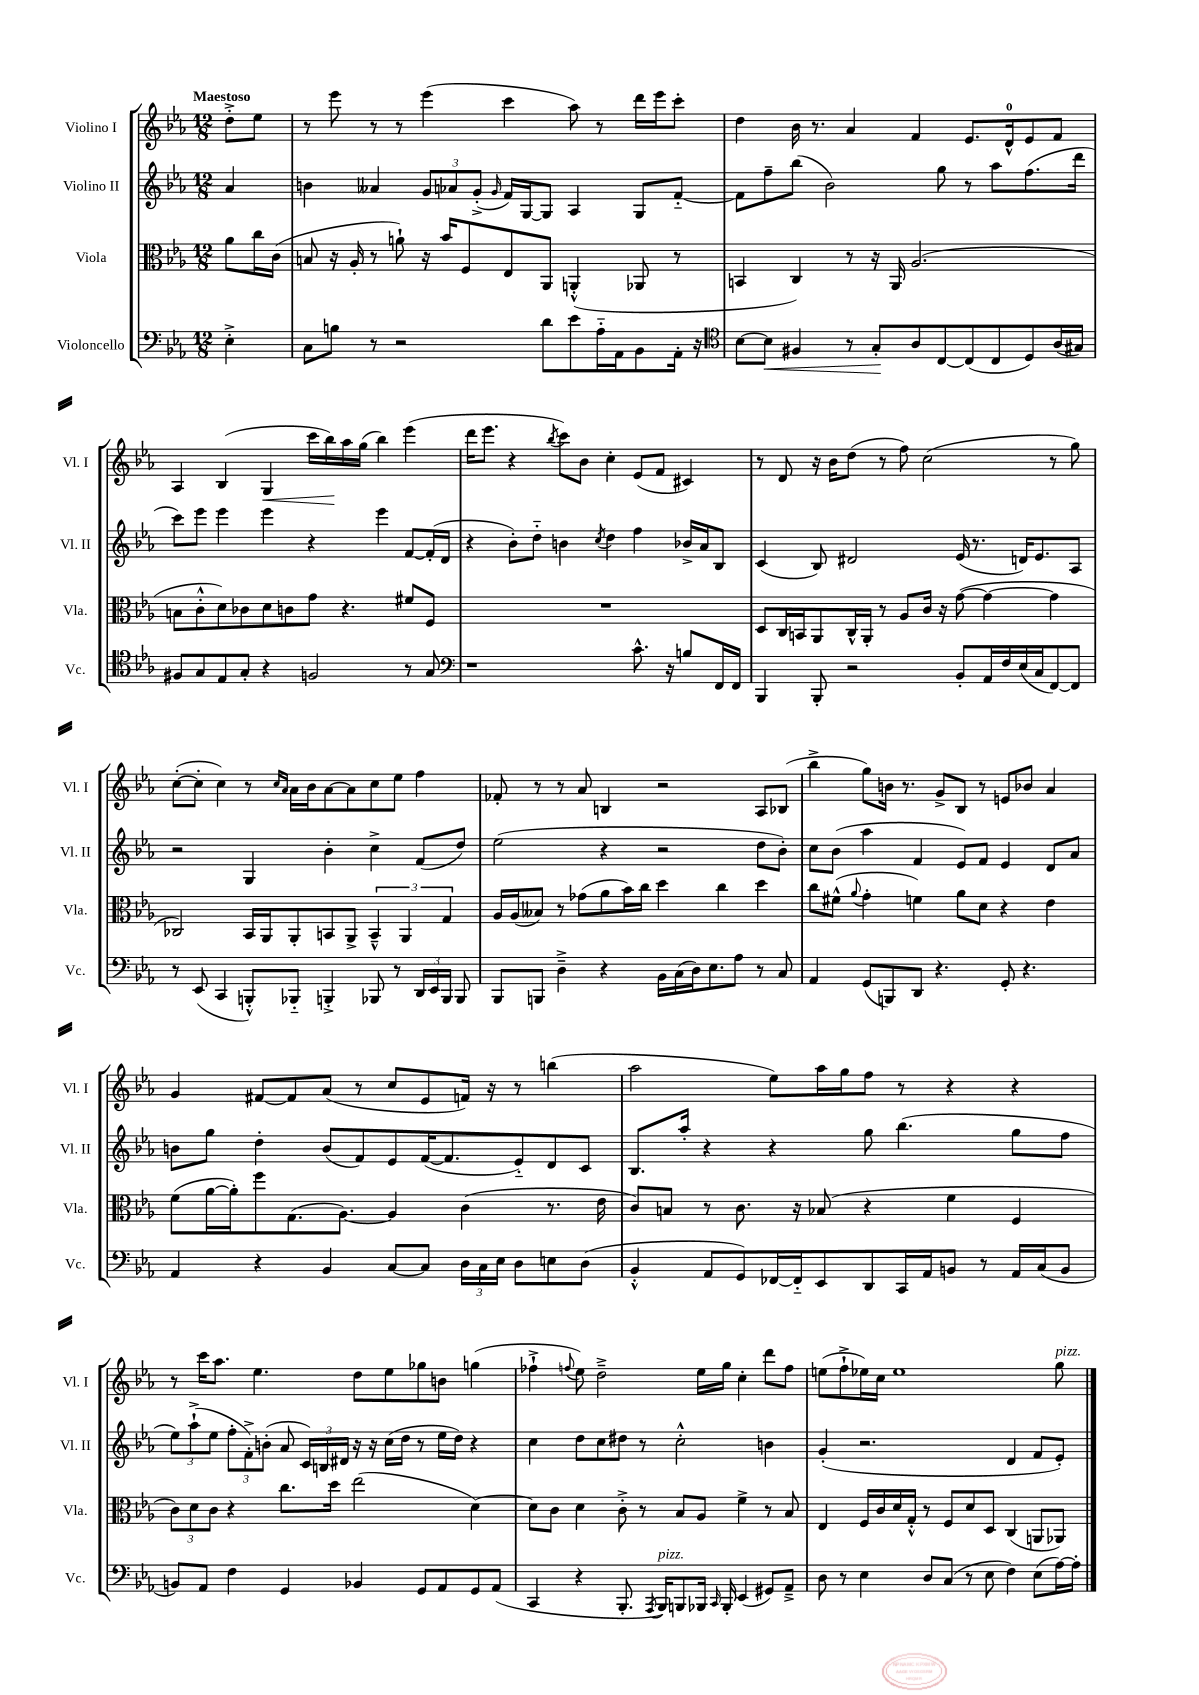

**kern	**kern	**kern	**kern
*staff4	*staff3	*staff2	*staff1
*clefF4	*clefC3	*clefG2	*clefG2
*k[b-e-a-]	*k[b-e-a-]	*k[b-e-a-]	*k[b-e-a-]
*M12/8	*M12/8	*M12/8	*M12/8
4E-'^	8a-	4a-	8dd'^
.	16cc	.	8ee-
.	(16c	.	.
=	=	=	=
8C	8B	4b	8r
8B	16r	.	8eee-
.	16A-'	.	.
8r	8r	4a--	8r
2r	8a`)	.	8r
.	16r	12g	(4eee-
.	16b-	.	.
.	.	12a-	.
.	8F	.	.
.	.	(12g'^	.
.	.	16qqg	.
.	8E-	16f)	4ccc
.	.	[16G	.
8d	8AA-	8G]	.
8e-	(4AA'^^	4A-	8aa-)
16A-'~	.	.	8r
16AA-	.	.	.
8BB-	8AA-	8G	16ddd
.	.	.	16eee-
16AA-'	8r	[8f'~	8ccc'
16r	.	.	.
=	=	=	=
*clefC4	*	*	*
[8B-	4BB	8f]	4dd
8B-]	.	8ff~	.
4F#	4C)	(8bb-	16b-
.	.	.	8.r
.	.	2b-)	.
8r	8r	.	4a-
8G'	16r	.	.
.	16AA-	.	.
8A-	(2.A-	.	4f
[8C	.	8gg	.
(8C]	.	8r	8.e-
8C	.	8aa-	.
.	.	.	16d^^
8D)	.	(8.ff	8e-
(16A-	.	.	8f
16G#)	.	16ddd	.
=	=	=	=
8F#	8B	8ccc)	4A-
8G	8c'^^	8eee-	.
8E-	8d)	4eee-	(4B-
8G'	8c-	.	.
4r	8d	4eee-	4G
.	8c	.	.
2F	8g	4r	16ccc
.	.	.	16bb-)
.	4.r	.	16aa-
.	.	.	(16gg
.	.	4eee-	4bb-)
8r	8f#	[8f	(4eee-
8G	8F	(16f']	.
.	.	16d	.
=	=	=	=
*clefF4	*	*	*
1r	1.r	4r	16ddd
.	.	.	8.eee-
.	.	8b-')	4r
.	.	8dd'~	.
.	.	.	8qbb-
.	.	4b	8ccc)
.	.	.	8b-
.	.	8qcc	.
.	.	4dd	4cc'
8.c^^	.	4ff	(8e-
.	.	.	8f
16r	.	.	.
8B	.	16b-^	4c#)
.	.	16a-	.
16FF	.	8B-	.
16FF	.	.	.
=	=	=	=
4BBB-	8D	(4c	8r
.	16C	.	8d
.	16BB	.	.
8BBB-'	8AA-	8B-)	16r
.	.	.	16b-
2r	16C^^	2d#	(8dd
.	16AA-'	.	.
.	8r	.	8r
.	8A-	.	8ff)
.	16c	.	(2cc
.	16r	.	.
8BB-'	([8g	(16e-	.
.	.	8.r	.
16AA-	4g_	.	.
16F	.	.	.
(16E-	.	16d)	.
16C	.	8.e-	.
[8FF)	4g]	.	8r
8FF]	.	8A-	8gg)
=	=	=	=
8r	2C-)	2r	([8cc'
(8EE-	.	.	8cc']
4CC	.	.	4cc)
8BBB'^^)	16BB-	4G	8r
.	16AA-	.	.
.	.	.	16qqcc
.	.	.	16qqa-
8BBB-'~	8AA-'	.	16a-
.	.	.	16b-
4BBB'^	8BB	4b-'	[8a-
.	8AA-^	.	8a-]
8BBB-	6BB~^^	4cc^	8cc
8r	.	.	8ee-
.	6AA-	.	.
24DD	.	(8f	4ff
24EE-	.	.	.
24BBB-	6G	.	.
8BBB-	.	8dd)	.
=	=	=	=
8BBB-	16A-	(2ee-	8f-'
.	(16A-	.	.
8BBB	8B--)	.	8r
4D~^	8r	.	8r
.	(8g-	.	8a-
4r	8a-	4r	4B
.	16b-)	.	.
.	16cc	.	.
16BB-	4dd	2r	2r
(16C	.	.	.
16D)	.	.	.
8.E-	.	.	.
.	4cc	.	.
8A-	.	.	.
8r	4dd	8dd	8A-
8C	.	8b-')	(8B-
=	=	=	=
4AA-	8cc	8cc	4bb-^
.	(8f#^^	(8b-	.
.	8qqa-	.	.
(8GG	4g'	4aa-	8gg)
8BBB)	.	.	16b
.	.	.	8.r
8DD	4f)	4f	.
4.r	.	.	8g^
.	8a-	8e-)	8B-
.	8d	8f	8r
8GG'	4r	4e-	8e
4.r	.	.	8b-
.	4e-	8d	4a-
.	.	8a-	.
=	=	=	=
4AA-	(8f	8b	4g
.	[16a-	8gg	.
.	16a-'])	.	.
4r	8ff	4dd'	[8f#
.	(8.G	.	8f#]
4BB-	.	(8b	(8a-
.	[8.A-)	.	.
.	.	8f)	8r
[8C	4A-]	8e-	8cc
8C]	.	([16f	8e-
.	.	8.f]	.
24D	(4c	.	16f)
24C	.	.	.
.	.	.	16r
24E-	.	.	.
8D	.	8e-'~)	8r
8E	8.r	8d	(4bb
(8D	.	8c	.
.	16e-	.	.
=	=	=	=
4BB-'^^	8c)	8.B-	2aa-
.	8B	.	.
.	.	16aa-'	.
8AA-	8r	4r	.
8GG)	8.c	.	.
[16FF-	.	4r	8ee-)
16FF-'~]	16r	.	.
8EE-	(8B-	.	16aa-
.	.	.	16gg
8DD	4r	8gg	8ff
16CC	.	(4.bb-	8r
16AA-	.	.	.
8BB	4f	.	4r
8r	.	.	.
16AA-	4F	8gg	4r
(16C	.	.	.
8BB	.	8ff	.
=	=	=	=
8BB)	12c)	12ee-)	8r
.	12d	(12aa-`^	.
8AA-	.	.	16ccc
.	12c	12ee-	.
.	.	.	8.aa-
4F	4r	12ff'	.
.	.	12f'^)	.
.	.	.	4.ee-
.	.	(12b'	.
4GG	8.cc	8a-	.
.	.	24c)	.
.	.	24B	.
.	16dd	.	.
.	.	24d#	.
4BB-	(2ee-	16r	8dd
.	.	16r	.
.	.	(16cc	8ee-
.	.	16dd	.
8GG	.	8r	8gg-
8AA-	.	16ee-	8b
.	.	16dd)	.
8GG	[4d)	4r	(4gg
(8AA-	.	.	.
=	=	=	=
4CC	8d]	4cc	4ff-`^
.	8c	.	.
.	.	.	8qqff
4r	4d	8dd	8ee-)
.	.	8cc	2dd~^
8.BBB-'	8c'^	8dd#	.
.	8r	8r	.
8qAAA-	.	.	.
16BBB-)	.	.	.
8BBB	8B-	2cc'^^	.
16BBB-	8A-	.	16ee-
16qqCC	.	.	.
16BBB-'	.	.	16gg
(4EE-	4f^	.	4cc'
8GG#)	8r	4b	8ddd
8AA-~^	8B-	.	8ff
=	=	=	=
8D	4E-	(4g'	(8ee
8r	.	.	8ff`^
4E-	16F	2.r	16ee-)
.	16c	.	16cc
.	16d	.	1ee-
.	16G'^^	.	.
8D	8r	.	.
(8C	8F	.	.
8r	8d	.	.
8E-	8D	.	.
4F)	(4C	4d	.
(8E-	8AA	8f	.
[16A-)	8AA-)	8e-')	8gg
16A-']	.	.	.
==	==	==	==
*-	*-	*-	*-
